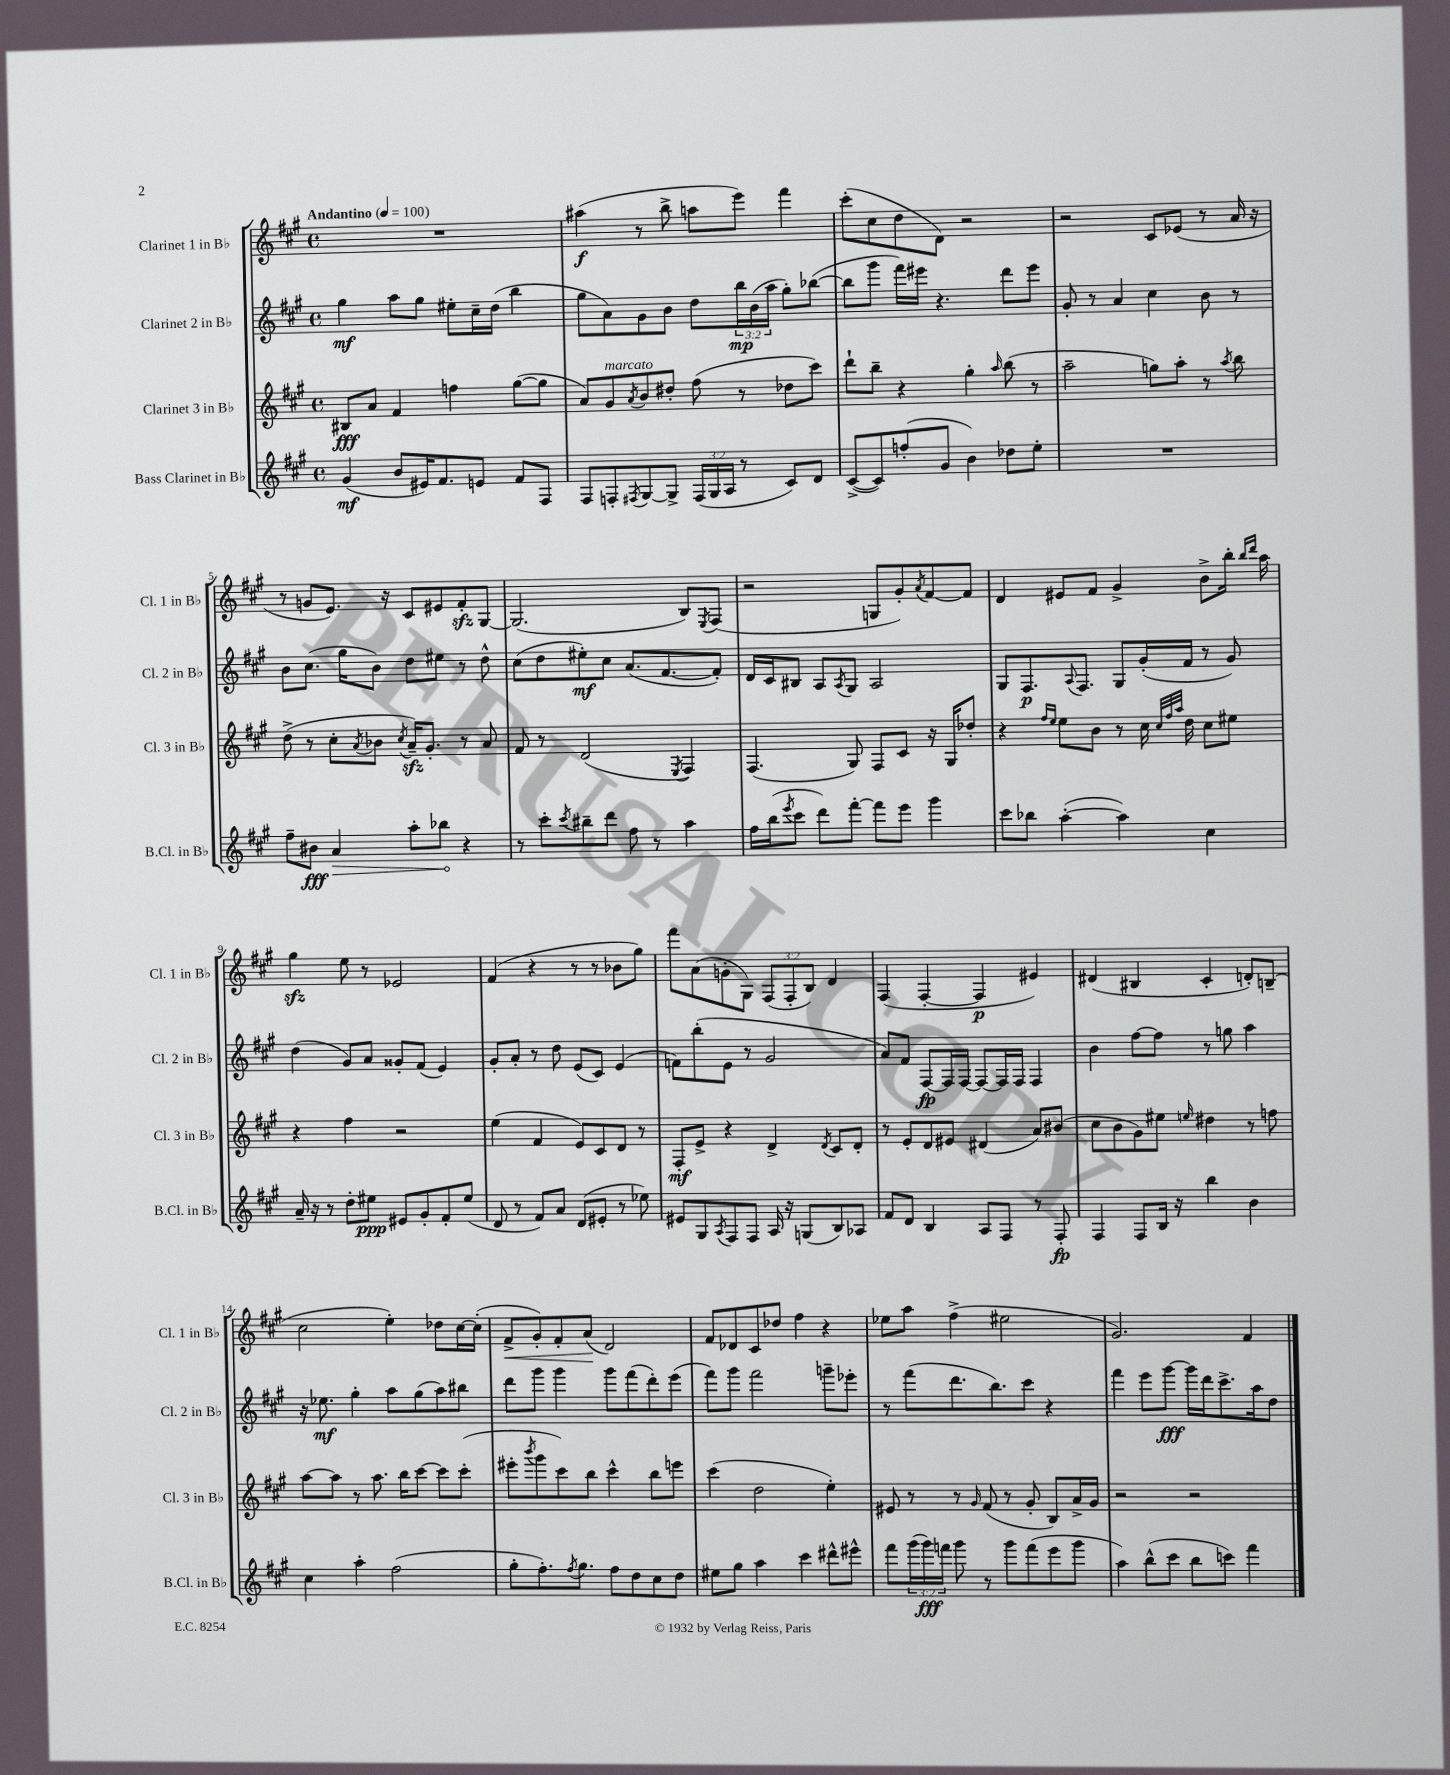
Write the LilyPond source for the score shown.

<<
\new StaffGroup <<
\new Staff = "s0" \with { instrumentName = "Clarinet 1 in Bb" shortInstrumentName = "Cl. 1 in Bb" } {
    \clef treble \key a \major \defaultTimeSignature \time 4/4 \override Staff.TupletNumber.text = #tuplet-number::calc-fraction-text \tempo "Andantino" 4 = 100
    R1 |
    ais''4\f( r8 b''8-> a''8 e'''8) fis'''4 |
    cis'''8-.( cis''8 d''8 d'8) r2 |
    r2 cis'8 ees'8( r8 a'16 r16 |
    r8 g'8 e'8.) r16 cis'8 eis'8 fis'8-.\sfz gis8~ |
    gis2.( b8) \acciaccatura { e8 } fis8( |
    r2 g8 gis'8-.) \acciaccatura { a'8 } fis'8~ fis'8 |
    d'4 eis'8 fis'8 gis'4-> b'8-> b''16-. \grace { b''16 d'''16 } a''16 |
    gis''4\sfz e''8 r8 ees'2 |
    fis'4( r4 r8 r8 bes'8 gis''8) |
    fis'''8 a'8( g'8-. gis8) \tuplet 3/2 { fis8( fis8-. b8) } d'4 |
    fis4( fis4~-. fis4\p eis'4) |
    dis'4( bis4 cis'4-. d'8-.) b8--( |
    cis''2 e''4-.) des''8 cis''16~ cis''16-.( |
    fis'8->\< gis'8-.) fis'8-. a'8\!( d'2) |
    fis'8 des'8 cis'8 des''8 fis''4 r4 |
    ees''8 a''8 fis''4->( eis''2 |
    gis'2.) fis'4 \bar "|." |
}
\new Staff = "s1" \with { instrumentName = "Clarinet 2 in Bb" shortInstrumentName = "Cl. 2 in Bb" } {
    \clef treble \key a \major \defaultTimeSignature \time 4/4 \override Staff.TupletNumber.text = #tuplet-number::calc-fraction-text
    gis''4\mf a''8 gis''8 eis''8-. cis''16-- d''16( b''4 |
    gis''8 a'8) gis'8 b'8 d''8 \tuplet 3/2 { b''16\mp b'16( a''16 } gis''8-.) bes''8~( |
    bes''8 gis'''8 fis'''16) eis'''16 r4. d'''8 eis'''8 |
    gis'8-. r8 a'4 cis''4 b'8 r8 |
    b'8 cis''8.( gis''16 b'8) d''8 eis''8 r8 d''8-^ |
    cis''8( d''8 eis''8-.\mf) cis''8 a'8.( fis'8.~ fis'8-.) |
    d'16 cis'16 bis8 a8 \acciaccatura { a8 } gis8 a2 |
    gis8 fis8.\p \appoggiatura { a8 } fis8. gis8 gis'16-.( fis'16 r8 gis'8) |
    d''4( gis'8) a'8 gisis'8-. fis'8( e'4) |
    gis'8-. a'8-. r8 d''8 e'8( cis'8) e'4( |
    f'8) b''8-.( e'8 r8 gis'2 |
    a'8) fis'8 fis8~\fp fis16 fis16~ fis8~ fis16 fis16 fis4 |
    b'4 fis''8~ fis''8 r8 g''8 a''4 |
    r16 ees''8.\mf gis''4-. a''8 gis''8( a''8) bis''8 |
    d'''8 gis'''8 gis'''4 gis'''8 fis'''8( d'''8-.) e'''8( |
    fis'''8) gis'''8 fis'''2 g'''8-- ees'''8-. |
    r8 fis'''8( d'''8. b''8.) cis'''8 r4 |
    fis'''4 e'''8 gis'''8~\fff gis'''16 d'''16 cis'''8.-> a''16 d''8 \bar "|." |
}
\new Staff = "s2" \with { instrumentName = "Clarinet 3 in Bb" shortInstrumentName = "Cl. 3 in Bb" } {
    \clef treble \key a \major \defaultTimeSignature \time 4/4
    bis8\fff a'8 fis'4 f''4 gis''8~( gis''8 |
    a'8) gis'8^\markup { \italic "marcato" } \acciaccatura { a'8 } b'8 dis''8-. fis''8( r8 des''8 cis'''8) |
    d'''8-! b''8-- r4 gis''4-. \grace { a''16 } b''8( r8 |
    a''2-- g''8) a''8-. r8 \acciaccatura { a''8 } b''8 |
    d''8->( r8 cis''8-. \acciaccatura { a'8 } bes'8 \acciaccatura { cis''8 } a'16--\sfz) gis'8.-. r8 a'8 |
    fis'8 r8 d'2( \acciaccatura { e8 } fis4) |
    fis4.( gis8) fis8 cis'8 r16 gis16 des''8-. |
    r4 \grace { fis''16 e''16 } e''8 b'8 r8 cis''16 \grace { cis''32 fis''32 a''32 } d''16 cis''8 eis''8 |
    r4 fis''4 r2 |
    e''4( fis'4 e'8) cis'8 d'8 r8 |
    fis8-.\mf e'8-> r4 d'4-> \acciaccatura { d'8 } cis'8 d'8-. |
    r8 e'8-. d'8 eis'8 dis'4( a'8) bis'8( |
    cis''8 b'8 gis'8) eis''8 \grace { e''16 } dis''4 r8 f''8 |
    a''8~ a''8 r8 a''8. b''16 cis'''8~ cis'''8 cis'''8-.( |
    eis'''8-. \acciaccatura { b'''8 } gis'''8 cis'''8) b''8 cis'''4-^ b''8 e'''8 |
    cis'''4( d''2 e''4-.) |
    eis'8 r8 r8 \grace { gis'16 } fis'8( r8 gis'8-. b8) a'16-> gis'16 |
    r2 r2 \bar "|." |
}
\new Staff = "s3" \with { instrumentName = "Bass Clarinet in Bb" shortInstrumentName = "B.Cl. in Bb" } {
    \clef treble \key a \major \defaultTimeSignature \time 4/4 \override Staff.TupletNumber.text = #tuplet-number::calc-fraction-text
    gis'4\mf( b'8 eis'16) fis'8. e'8 fis'8 fis8 |
    fis8 f8-. \acciaccatura { fis8 } gis8~ gis8-> \tuplet 3/2 { fis16( gis16 a16 } r8 cis'8) d'8 |
    cis'8~->( cis'8) f''8-.( gis'8 b'4) des''8 e''8-. |
    R1 |
    fis''8-- bis'8\fff \once \override Hairpin.circled-tip = ##t a'4\> a''8-. bes''8\! r4 |
    r8 cis'''8-. \acciaccatura { cis'''8 } bis''8-- d'''8 fis''8 r8 a''4 |
    fis''16 b''16( \acciaccatura { e'''8 } cis'''8 d'''8) fis'''8~-. fis'''8 e'''8 gis'''4 |
    cis'''8 bes''8 a''4~-.( a''4) cis''4 |
    a'16-- r16 r8 d''8-. eis''8\ppp eis'8 gis'8-. fis'8-. eis''8( |
    d'8 r8 fis'8) a'8 d'8( eis'8-. r8 ees''8) |
    eis'8 gis8 \acciaccatura { a8 } fis8 fis8 a16 r16 g8( b8) aes8 |
    fis'8 d'8 b4 a8 fis8 r8 fis8-.\fp |
    fis4 fis8 b16 r16 b''4 b'4 |
    cis''4 a''4-. fis''2( |
    gis''8-. fis''8.-.) \acciaccatura { fis''8 } gis''8. fis''8 d''8 cis''8 d''8 |
    eis''8 gis''8 a''4 cis'''4 dis'''8-^ eis'''8-^ |
    fis'''8 \tuplet 3/2 { gis'''16( gis'''16\fff) f'''16 } gis'''8 r8 gis'''8 f'''8( e'''8 gis'''8 |
    a''4) b''8-^( cis'''8 b''8 c'''8) fis'''4 \bar "|." |
}
>>
>>
